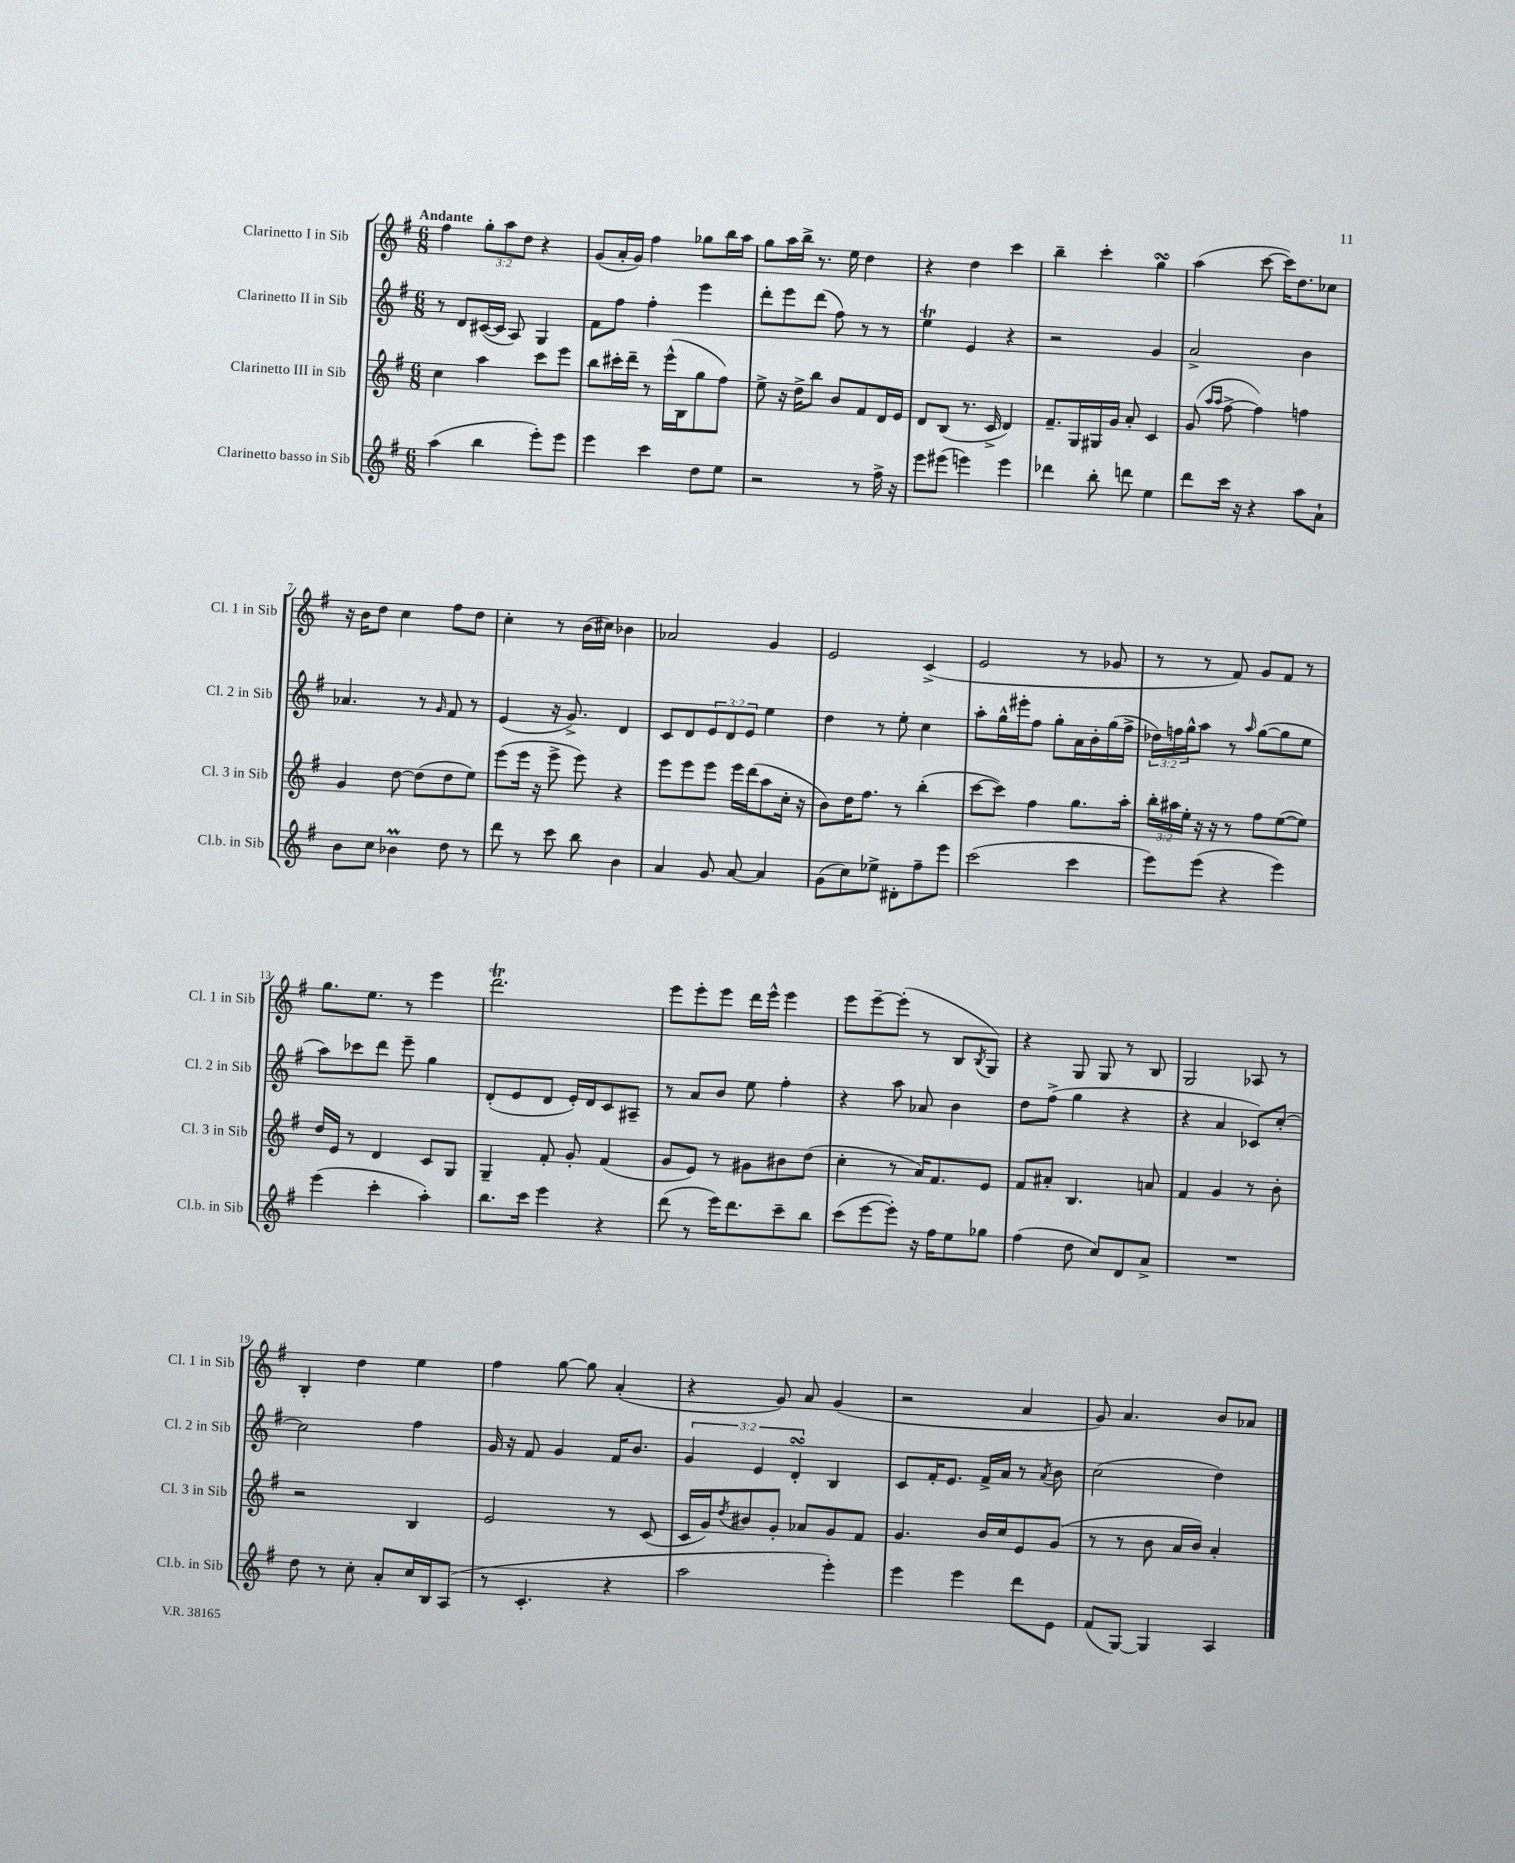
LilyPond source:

<<
\new StaffGroup <<
\new Staff = "s0" \with { instrumentName = "Clarinetto I in Sib" shortInstrumentName = "Cl. 1 in Sib" } {
    \clef treble \key g \major \numericTimeSignature \time 6/8 \override Staff.TupletNumber.text = #tuplet-number::calc-fraction-text \tempo "Andante"
    fis''4 \tuplet 3/2 { g''8-. a''8 d''8 } r4 |
    g'8( a'16-. g'16) fis''4 ges''8 b''16 a''16 |
    g''8 a''16 b''16-> r8. e''16 d''4 |
    r4 d''4 c'''4 |
    b''4-- c'''4-. g''4\turn |
    a''4( c'''8~ c'''16) d''8. ces''8 |
    r16 b'16 d''8 c''4 fis''8 d''8 |
    c''4-. r8 b'16( cis''16) bes'4 |
    aes'2 g'4 |
    e'2 c'4->( |
    e'2 r8 ges'8 |
    r8 r8 fis'8) g'8 fis'8 r8 |
    g''8. e''8. r8 e'''4 |
    d'''2.\trill |
    e'''8 e'''8-. e'''8 d'''16 e'''16-^ e'''4 |
    e'''8 e'''8~-- e'''8-.( r8 b8 \acciaccatura { b8 } g8) |
    r4 g8 g8 r8 b8 |
    g2 aes8 r8 |
    b4-. d''4 e''4 |
    fis''4 g''8~ g''8 a'4-.( |
    r4 g'8) a'8 g'4( |
    r2 a'4 |
    g'8) a'4. b'8 aes'8 \bar "|." |
}
\new Staff = "s1" \with { instrumentName = "Clarinetto II in Sib" shortInstrumentName = "Cl. 2 in Sib" } {
    \clef treble \key g \major \numericTimeSignature \time 6/8 \override Staff.TupletNumber.text = #tuplet-number::calc-fraction-text
    r8 d'8 cis'16~( cis'16 a8) g4 |
    fis'8 fis''8 fis''4-. e'''4 |
    d'''8-. e'''8 d'''8( fis''8) r8 r8 |
    e''4\trill e'4 r4 |
    r2 g'4 |
    a'2-> b'4 |
    aes'4. r8 \grace { g'16 } fis'8 r8 |
    e'4( r16 g'8.->) d'4 |
    c'8 d'8 \tuplet 3/2 { e'8 d'8 e'8 } e''4 |
    d''4 r8 e''8-. c''4 |
    a''8-. g''16-^ eis'''16-. fis''8 g''8-. a'16 b'16-. g''16( fis''16-> |
    \tuplet 3/2 { des''16) f''16 g''16-^ } a''8 r8 \grace { a''16 } g''8~( g''8 e''8 |
    a''8) ces'''8 d'''8 e'''8-- g''4 |
    d'8-.( e'8 d'8 e'16-.) d'16 c'8 ais8-- |
    r8 a'8 b'8 e''8 fis''4-. |
    r4 a''8 aes'8 b'4 |
    d''8 fis''8->( g''4 r4 |
    r4 a'4 ces'8) c''8~-. |
    c''2 fis''4 |
    g'16 r16 fis'8 g'4 fis'16 b'8. |
    \tuplet 3/2 { g'4 e'4 d'4-.\turn } b4 |
    c'8 fis'16-. e'8. fis'16-> a'16 r8 \acciaccatura { a'8 } b'8 |
    c''2( d''4) \bar "|." |
}
\new Staff = "s2" \with { instrumentName = "Clarinetto III in Sib" shortInstrumentName = "Cl. 3 in Sib" } {
    \clef treble \key g \major \numericTimeSignature \time 6/8 \override Staff.TupletNumber.text = #tuplet-number::calc-fraction-text
    c''4 a''4 c'''8 e'''8 |
    b''8 cis'''16-. d'''16-- r8 e'''16-^( b16 g''8 fis''8) |
    e''8-> r16 d''16-> b''8 b'8 fis'8 d'16 e'16 |
    d'8 b8( r8. c'16-> d'4) |
    fis'8.-- g16 gis16 g'16 a'8-. c'4 |
    g'8( \grace { a''16 a''16 } fis''8~-> fis''4) f''4 |
    g'4 d''8~ d''8( d''8 e''8) |
    e'''8( e'''16 r16 e'''8-> e'''8) r4 |
    e'''8 e'''8 e'''8 e'''16 d'''16( a''8 c''16-. r16 |
    b'8) d''16 fis''8. r8 b''4-.( |
    c'''8~ c'''8) fis''4 g''8. a''16-. |
    \tuplet 3/2 { b''16-. ais''16 e''16-. } r16 r16 r8 fis''8 e''8~( e''8) |
    d''16 e'16 r8 d'4 c'8 g8 |
    g4-- fis'8-. g'8-. fis'4( |
    g'8 e'8) r8 gis'8 bis'8 d''8( |
    c''4-. r8 a'16) fis'8. e'8 |
    fis'8 ais'8-. b4. a'8 |
    fis'4 g'4 r8 b'8-. |
    r2 b4 |
    e'2 r8 c'8( |
    c'16 g'16) \acciaccatura { d''8 } bis'8 g'8-. aes'8 g'8 fis'8 |
    g'4. b'16 c''16 e'8 g'8( |
    r8 r8 b'8 a'16 b'16) a'4-. \bar "|." |
}
\new Staff = "s3" \with { instrumentName = "Clarinetto basso in Sib" shortInstrumentName = "Cl.b. in Sib" } {
    \clef treble \key g \major \numericTimeSignature \time 6/8
    a''4( b''4 e'''8-.) e'''8 |
    e'''4 c'''4 d''8 e''8 |
    r2 r8 fis''16-> r16 |
    e'''8 eis'''8( e'''4) e'''4 |
    des'''4 b''8-. d'''8 e''4 |
    d'''8 c'''16 r16 r4 a''8 a'8-! |
    b'8 c''8 bes'4\prall d''8 r8 |
    d'''8 r8 c'''8 b''8 b'4 |
    a'4 g'8 a'8~ a'4 |
    g'8( c''8) ees''8-> dis'8-. fis''8-- e'''8 |
    c'''2( c'''4 |
    e'''8) e'''8( r4 e'''4) |
    e'''4( c'''4-. a''4-.) |
    b''8. c'''16 e'''4 r4 |
    d'''8( r8 e'''16) d'''8. c'''8-- b''8 |
    c'''8( e'''8~ e'''8-.) r16 fis''16 e''8 ges''8 |
    fis''4( d''8 c''8) d'8 a'8-> |
    R2. |
    d''8 r8 c''8-. a'8-. c''16 b16 a8( |
    r8 c'4.-. r4 |
    a''2 e'''4-.) |
    e'''4 e'''4 d'''8 e'8 |
    fis'8( g8~) g4 a4 \bar "|." |
}
>>
>>
